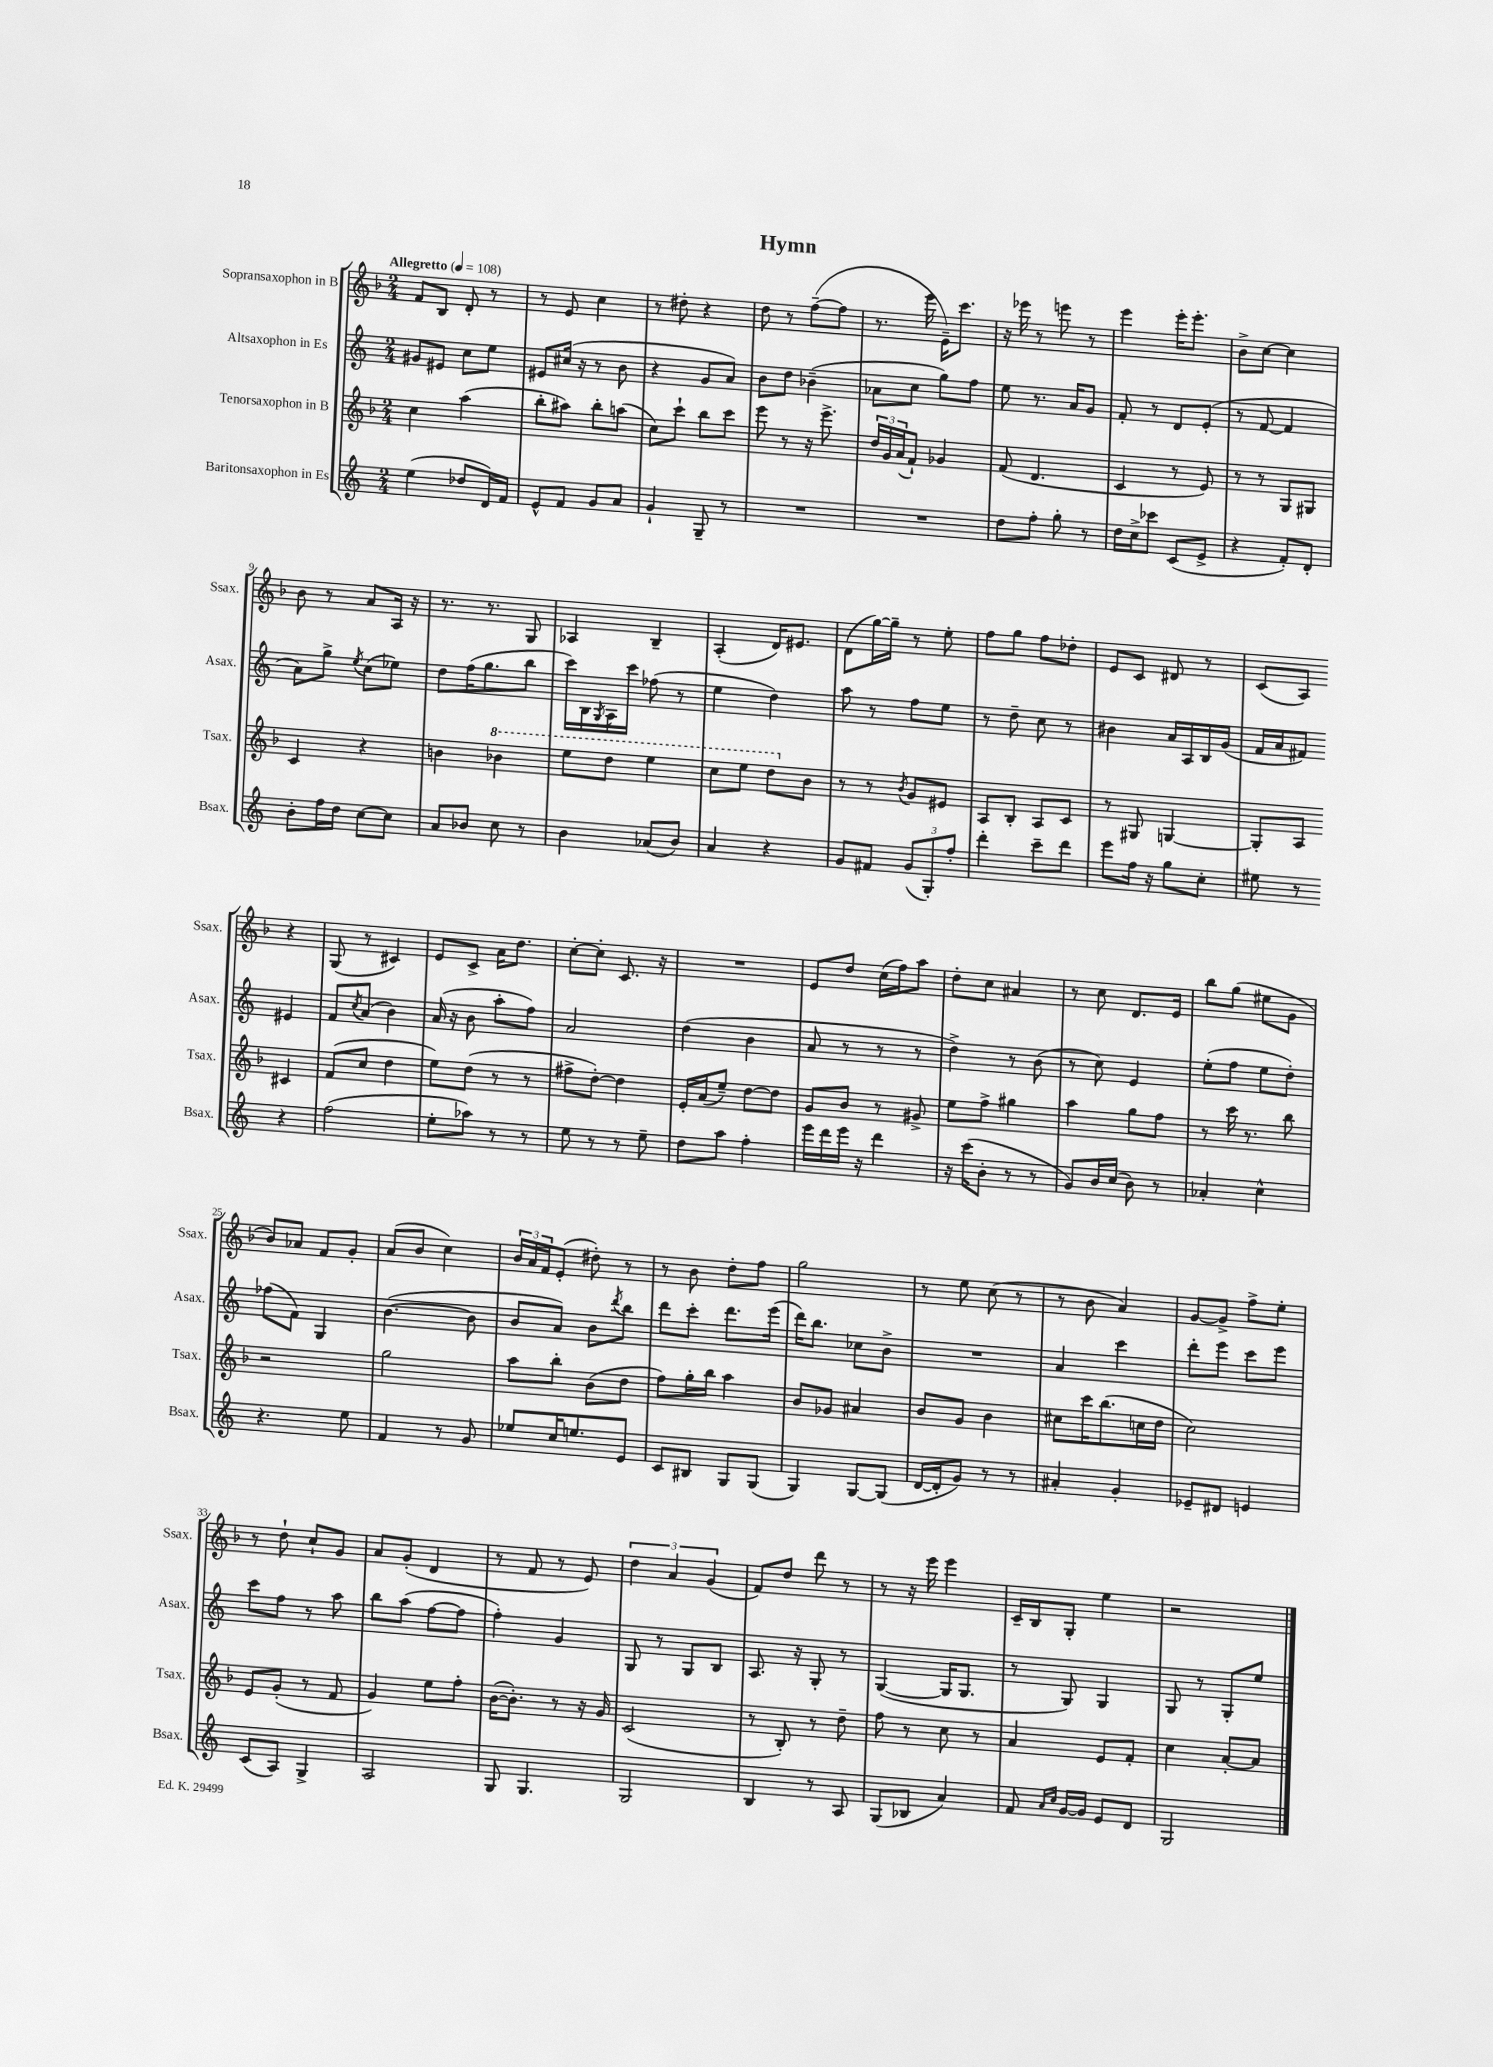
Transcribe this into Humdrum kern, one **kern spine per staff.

**kern	**kern	**kern	**kern
*staff4	*staff3	*staff2	*staff1
*clefG2	*clefG2	*clefG2	*clefG2
*k[]	*k[b-]	*k[]	*k[b-]
*M2/4	*M2/4	*M2/4	*M2/4
*MM108	*MM108	*MM108	*MM108
(4ee	4cc	8g#	8f
.	.	8e#	8B-
8dd-	(4aa	8cc	8d'
16d)	.	8ee	8r
16f	.	.	.
=	=	=	=
8e^^	8bb-'	8e#	8r
8f	8aa#)	(16cc#	8e
.	.	16r	.
8g	8bb-'	8r	4cc
8a	(8aa	8b	.
=	=	=	=
4g`	8cc)	4r	8r
.	8ccc`	.	8dd#'
8G~	8bb-	8g	4r
8r	8ccc	8a)	.
=	=	=	=
2r	8eee	8b	8dd
.	8r	8dd	8r
.	16r	(4b-~	([8ff~
.	8.eee^	.	.
.	.	.	8ff]
=	=	=	=
2r	24dd	8a-	8.r
.	24g	.	.
.	(24a	.	.
.	8f`)	8cc	.
.	.	.	16eee
.	4g-	8gg)	16e~)
.	.	.	8.ccc
.	.	8ff	.
=	=	=	=
8dd	(8f	8ee	16r
.	.	.	16eee-
8ff'	4.d	8.r	8r
8gg'	.	.	8eee
.	.	16a	.
8r	.	8g	8r
=	=	=	=
16dd	4c	8f'	4eee
16cc^	.	.	.
8ccc-	.	8r	.
(8c	8r	8d	16eee'
.	.	.	8.eee'
8e^	8e)	(8e'	.
=	=	=	=
4r	8r	8r	8b-^
.	8r	[8f	[8cc
8f')	8G	4f]	4cc]
8d'	8G#	.	.
=	=	=	=
8b'	4c	8a)	8b-
16ff	.	8gg^	8r
16dd	.	.	.
.	.	8qee	.
[8cc	4r	(8cc	8a
8cc]	.	8ee-)	16A
.	.	.	16r
=	=	=	=
8a	4b	8dd	8.r
8b-	.	(16ff	.
.	.	8.gg	8.r
8cc	4bb-	.	.
8r	.	8bb	8G
=	=	=	=
4b	8eee	16ccc)	4A-
.	.	16B	.
.	.	8qG	.
.	8ddd	16A	.
.	.	16ccc	.
(8a-	4eee	(8ff-	4B-~
8b)	.	8r	.
=	=	=	=
4a	8ccc	4ee	(4A'
.	8eee	.	.
4r	8ddd	4dd)	16d)
.	.	.	8.e#
.	8b-	.	.
=	=	=	=
8g	8r	8aa	(8d
8f#	8r	8r	[16gg)
.	.	.	16gg~]
.	8qb-	.	.
(12g	8g	8ff	8r
12G')	.	.	.
.	8e#	8ee	8ee'
12ff'	.	.	.
=	=	=	=
4ddd'	8A	8r	8ff
.	8B-'	8dd~	8gg
8ccc~	8A	8cc	8ff
8ddd	8c	8r	8dd-'
=	=	=	=
8eee	8r	4b#	8e
16ff	8G#	.	8c
16r	.	.	.
8gg	[4G	16a	8d#
.	.	16A	.
8cc'	.	16B	8r
.	.	(16g	.
=	=	=	=
8ee#	8G']	16f	(8c
.	.	16a	.
8r	8A	8f#)	8A)
4r	4c#	4e#	4r
=	=	=	=
(2ff	(8f	8f	(8G
.	.	8qcc	.
.	8cc	(8a	8r
.	4dd	4b)	4c#)
=	=	=	=
8ee'	8ee)	(16a	8e
.	.	16r	.
8aa-)	(8dd	8b	8c^
8r	8r	8aa'	16a
.	.	.	8.dd
8r	8r	8ff)	.
=	=	=	=
8ee	8ff#^	2a	[8cc'
8r	[8dd')	.	8cc']
8r	4dd]	.	8.c
8ee~	.	.	.
.	.	.	16r
=	=	=	=
8dd	16e'	(4dd	2r
.	(16a	.	.
8aa	8ee~)	.	.
4ff'	[8dd	4b	.
.	8dd]	.	.
=	=	=	=
16eee	8g	8a	8e
16ddd	.	.	.
16eee	8b-	8r	8dd
16r	.	.	.
4ddd	8r	8r	(16cc
.	.	.	16ff)
.	8g#^	8r	8aa
=	=	=	=
16r	8ee	4dd^)	8dd'
(16ccc	.	.	.
8b'	8ff^	.	8cc
8r	4gg#	8r	4a#
8r	.	(8b	.
=	=	=	=
8g)	4aa	8r	8r
16b	.	8cc)	8cc
(16cc	.	.	.
8b)	8gg	4e	8.d
8r	8ff	.	.
.	.	.	16e
=	=	=	=
4a-'	8r	(8ee'	8bb-
.	16ccc	8ff	(8gg
.	8.r	.	.
4cc^^	.	8ee	8ee#
.	8bb-	8dd')	8g
=	=	=	=
4.r	2r	(8ff-	8b-)
.	.	8f)	8a-
.	.	4G	8f
8ee	.	.	8g'
=	=	=	=
4f	2gg	([4.b	(8a
.	.	.	8b-
8r	.	.	4cc)
8g	.	8b]	.
=	=	=	=
8ee-	8aa	8b	24b-
.	.	.	24a
.	.	.	24f
16cc	8bb-'	8a)	(8e'
8.ee	.	.	.
.	(8b-	8b	8dd#')
.	.	8qddd	.
8e	8dd	8bb	8r
=	=	=	=
8c	8ff)	8ddd	8r
8B#	16gg'	8ccc'	8b-
.	16bb-	.	.
8G	4aa	8.ddd	8dd'
(8G	.	.	8ff
.	.	(16eee	.
=	=	=	=
4G)	8b-	16ddd)	2gg
.	.	8.bb	.
.	8g-	.	.
[8G	4a#	8cc-	.
(8G]	.	8b^	.
=	=	=	=
[16d	8b-	2r	8r
16d']	.	.	.
8g)	8g	.	8ee
8r	4b-	.	(8cc
8r	.	.	8r
=	=	=	=
4a#'	8cc#	4a	8r
.	16ccc	.	8b-
.	(8.bb-	.	.
4g'	.	4ccc	4a)
.	16cc	.	.
.	16dd	.	.
=	=	=	=
8e-~	2cc)	8ddd'	[8g
8d#	.	8eee	8g^]
4e	.	8ccc	8ff^
.	.	8eee	8ee'
=	=	=	=
(8c	8e	8ccc	8r
8A)	(8g'	8ff	8dd`
4G^	8r	8r	8cc`
.	8f	8aa	8g
=	=	=	=
2A	4g)	8bb	8a
.	.	(8aa	(8g'
.	8ee	[8ff	4d
.	8ff'	8ff]	.
=	=	=	=
8G	([16b-	4ff')	8r
.	8.b-'])	.	.
4.G	.	.	8f
.	8r	4g	8r
.	16r	.	8e)
.	16g	.	.
=	=	=	=
2G	(2c	8G	6dd
.	.	8r	.
.	.	.	6a
.	.	8G	.
.	.	.	(6g
.	.	8B	.
=	=	=	=
4B	8r	8.A	8f)
.	8B-')	.	8dd
.	.	16r	.
8r	8r	8G'	8ddd
8A	8dd~	8r	8r
=	=	=	=
(8G	8ff	([4G	8r
8B-	8r	.	16r
.	.	.	16eee
4a)	8cc	16G]	4eee
.	.	8.G	.
.	8r	.	.
=	=	=	=
8f	4a	8r	16c~
.	.	.	16B-
16qqa	.	.	.
16qqcc	.	.	.
[16g	.	8G)	8G'
16g]	.	.	.
8e	8e	4G	4ee
8d	8f'	.	.
=	=	=	=
2G	4cc	8G	2r
.	.	8r	.
.	[8a'	8G'	.
.	8a]	8ee	.
==	==	==	==
*-	*-	*-	*-
